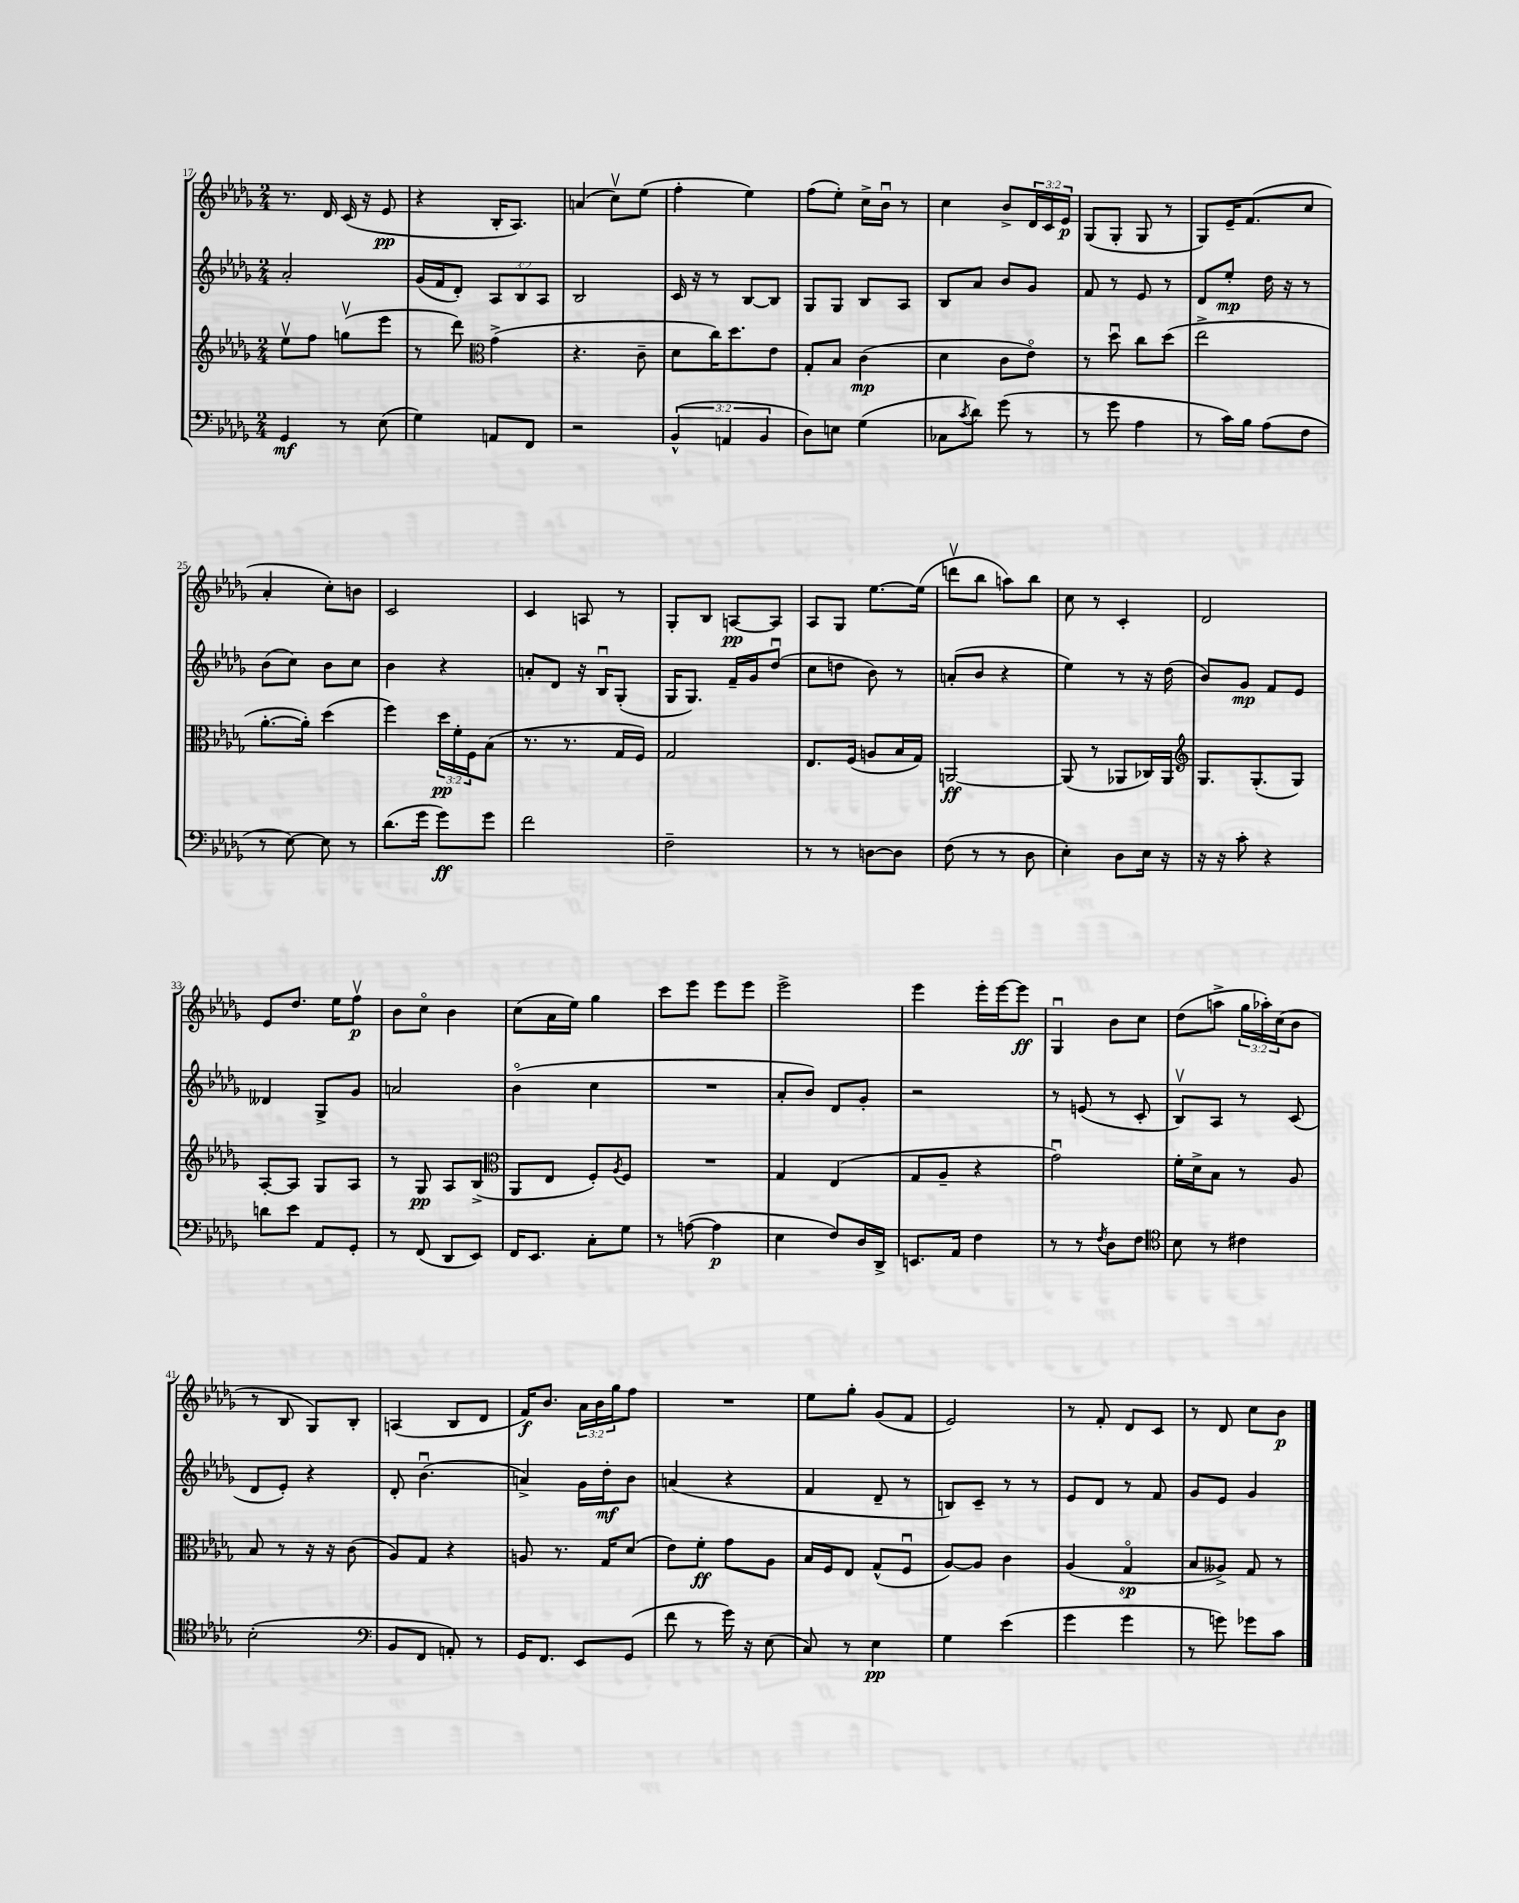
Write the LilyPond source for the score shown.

<<
\new StaffGroup <<
\new Staff = "s0" {
    \clef treble \key des \major \numericTimeSignature \time 2/4 \override Staff.TupletNumber.text = #tuplet-number::calc-fraction-text
    r8. des'16 c'16( r16 ees'8\pp |
    r4 bes16-. aes8.) |
    a'4( c''8\upbow) ees''8( |
    f''4-. ees''4) |
    f''8( ees''8-.) c''16-> bes'16\downbow r8 |
    c''4 bes'8-> \tuplet 3/2 { des'16 c'16 ees'16\p } |
    ges8( ges8-. ges8 r8 |
    ges8) ees'16-- f'8.( c''8 |
    aes'4-. c''8-.) b'8 |
    c'2 |
    c'4 a8 r8 |
    ges8-. bes8 a8~\pp a8 |
    aes8 ges8 ees''8.~ ees''16( |
    d'''8\upbow bes''8 a''8) bes''8 |
    c''8 r8 c'4-. |
    des'2 |
    ees'8 des''8. ees''16 f''8\upbow\p |
    bes'8 c''8\flageolet bes'4 |
    c''8( aes'16 ees''16) ges''4 |
    c'''8 ees'''8 ees'''8 ees'''8 |
    ees'''2-> |
    ees'''4 ees'''16-. ees'''16~ ees'''8\ff |
    ges4\downbow bes'8 c''8 |
    des''8( a''8-> \tuplet 3/2 { ges''16 aes''16-.) c''16( } bes'8 |
    r8 bes8 ges8) bes8-. |
    a4( bes8 des'8 |
    f'16\f) bes'8. \tuplet 3/2 { aes'16 bes'16 ges''16 } f''8 |
    R2 |
    ees''8 ges''8-. ges'8( f'8 |
    ees'2) |
    r8 f'8-. des'8 c'8 |
    r8 des'8 c''8 bes'8\p \bar "|." |
}
\new Staff = "s1" {
    \clef treble \key des \major \numericTimeSignature \time 2/4 \override Staff.TupletNumber.text = #tuplet-number::calc-fraction-text
    aes'2-. |
    ges'16( f'16 des'8-.) \tuplet 3/2 { aes8 bes8 aes8 } |
    bes2 |
    c'16 r16 r8 bes8~ bes8 |
    ges8 ges8 bes8 aes8 |
    bes8 aes'8 bes'8 ges'8 |
    f'8 r8 ees'8 r8 |
    des'8 ees''8-.\mp des''16 r16 r8 |
    bes'8( c''8) bes'8 c''8 |
    bes'4 r4 |
    a'8-. des'8 r16 bes16\downbow ges8-.( |
    ges16 ges8.) f'16-- ges'16 des''8\downbow( |
    c''8 d''8 bes'8) r8 |
    a'8-.( bes'8 r4 |
    ees''4) r8 r16 des''16( |
    bes'8) ges'8\mp f'8 ees'8 |
    deses'4 ges8-> ges'8 |
    a'2 |
    bes'4\flageolet( c''4 |
    R2 |
    aes'8-. bes'8) des'8 ges'8-. |
    r2 |
    r8 e'8( r8 c'8-. |
    bes8\upbow) aes8 r8 c'8( |
    des'8 ees'8-.) r4 |
    des'8-. bes'4.\downbow( |
    a'4->) ges'16 des''16-.\mf bes'8 |
    a'4( r4 |
    f'4 des'8-- r8 |
    b8) c'8-- r8 r8 |
    ees'8 des'8 r8 f'8 |
    ges'8 ees'8 ges'4 \bar "|." |
}
\new Staff = "s2" {
    \clef treble \key des \major \numericTimeSignature \time 2/4 \override Staff.TupletNumber.text = #tuplet-number::calc-fraction-text
    ees''8\upbow f''8 g''8\upbow( ees'''8 |
    r8 des'''8) \clef alto ges'4->( |
    r4. c'8-- |
    des'8 c''16) des''8. ees'8 |
    ges8-. bes8 c'4\mp( |
    des'4 c'8 ees'8\flageolet) |
    r8 des''8\downbow c''8 des''8( |
    ees''2-> |
    aes'8.~-. aes'16-.) des''4( |
    f''4) \tuplet 3/2 { des''16\pp f'16-. f16 } bes8( |
    r8. r8. ges16 f16) |
    ges2 |
    ees8. f16( a8 bes16 ges16) |
    a,2~\ff |
    a,8( r8 aes,8 ces16) aes,16 |
    \clef treble ges8. ges8.-.( ges8) |
    aes8~-. aes8 ges8 aes8 |
    r8 ges8\pp aes8 bes8->( |
    \clef alto aes,8 ees8 f8-.) \acciaccatura { aes8 } f8 |
    R2 |
    ges4 ees4( |
    ges8 aes8-- r4 |
    ges'2\downbow) |
    f'16-. des'16-> bes8 r8 aes8 |
    bes8 r8 r16 r16 c'8( |
    aes8) ges8 r4 |
    a8 r8. ges16 des'8( |
    ees'8) f'8-.\ff ges'8 aes8 |
    bes16 f16 ees8 ges8-^( f8\downbow |
    aes8~) aes8 c'4 |
    aes4( ges4\flageolet\sp |
    bes8 aeses8->) ges8 r8 \bar "|." |
}
\new Staff = "s3" {
    \clef bass \key des \major \numericTimeSignature \time 2/4 \override Staff.TupletNumber.text = #tuplet-number::calc-fraction-text
    ges,4\mf r8 ees8( |
    ges4) a,8 f,8 |
    r2 |
    \tuplet 3/2 { bes,4-^( a,4 bes,4 } |
    des8) e8 ges4( |
    ces8 \acciaccatura { c'8 } des'8) ges'8( r8 |
    r8 ges'8 aes4 |
    r8 c'16) bes16 aes8( f8 |
    r8 ees8~) ees8 r8 |
    des'8.( ges'16 ges'8\ff) ges'8 |
    f'2 |
    f2-- |
    r8 r8 d8~ d8 |
    f8( r8 r8 des8 |
    ees4-.) des8 ees16 r16 |
    r16 r16 c'8-. r4 |
    d'8 ees'8 aes,8 ges,8-. |
    r8 f,8( des,8 ees,8) |
    f,16 ees,8. c8-. ges8 |
    r8 a8~( a4\p |
    ees4 f8) des16 des,16-> |
    e,8. aes,16 f4 |
    r8 r8 \acciaccatura { f8 } des8 f8 |
    \clef tenor bes8 r8 cis'4 |
    bes2-.( |
    \clef bass bes,8 f,8 a,8-.) r8 |
    ges,16 f,8. ees,8 ges,8( |
    f'8 r8 ges'16) r16 ees8( |
    c8) r8 ees4\pp |
    ges4 ees'4( |
    ges'4 ges'4 |
    r8 g'8) ges'8 c'8 \bar "|." |
}
>>
>>
\layout { \context { \Score currentBarNumber = #17 } }
